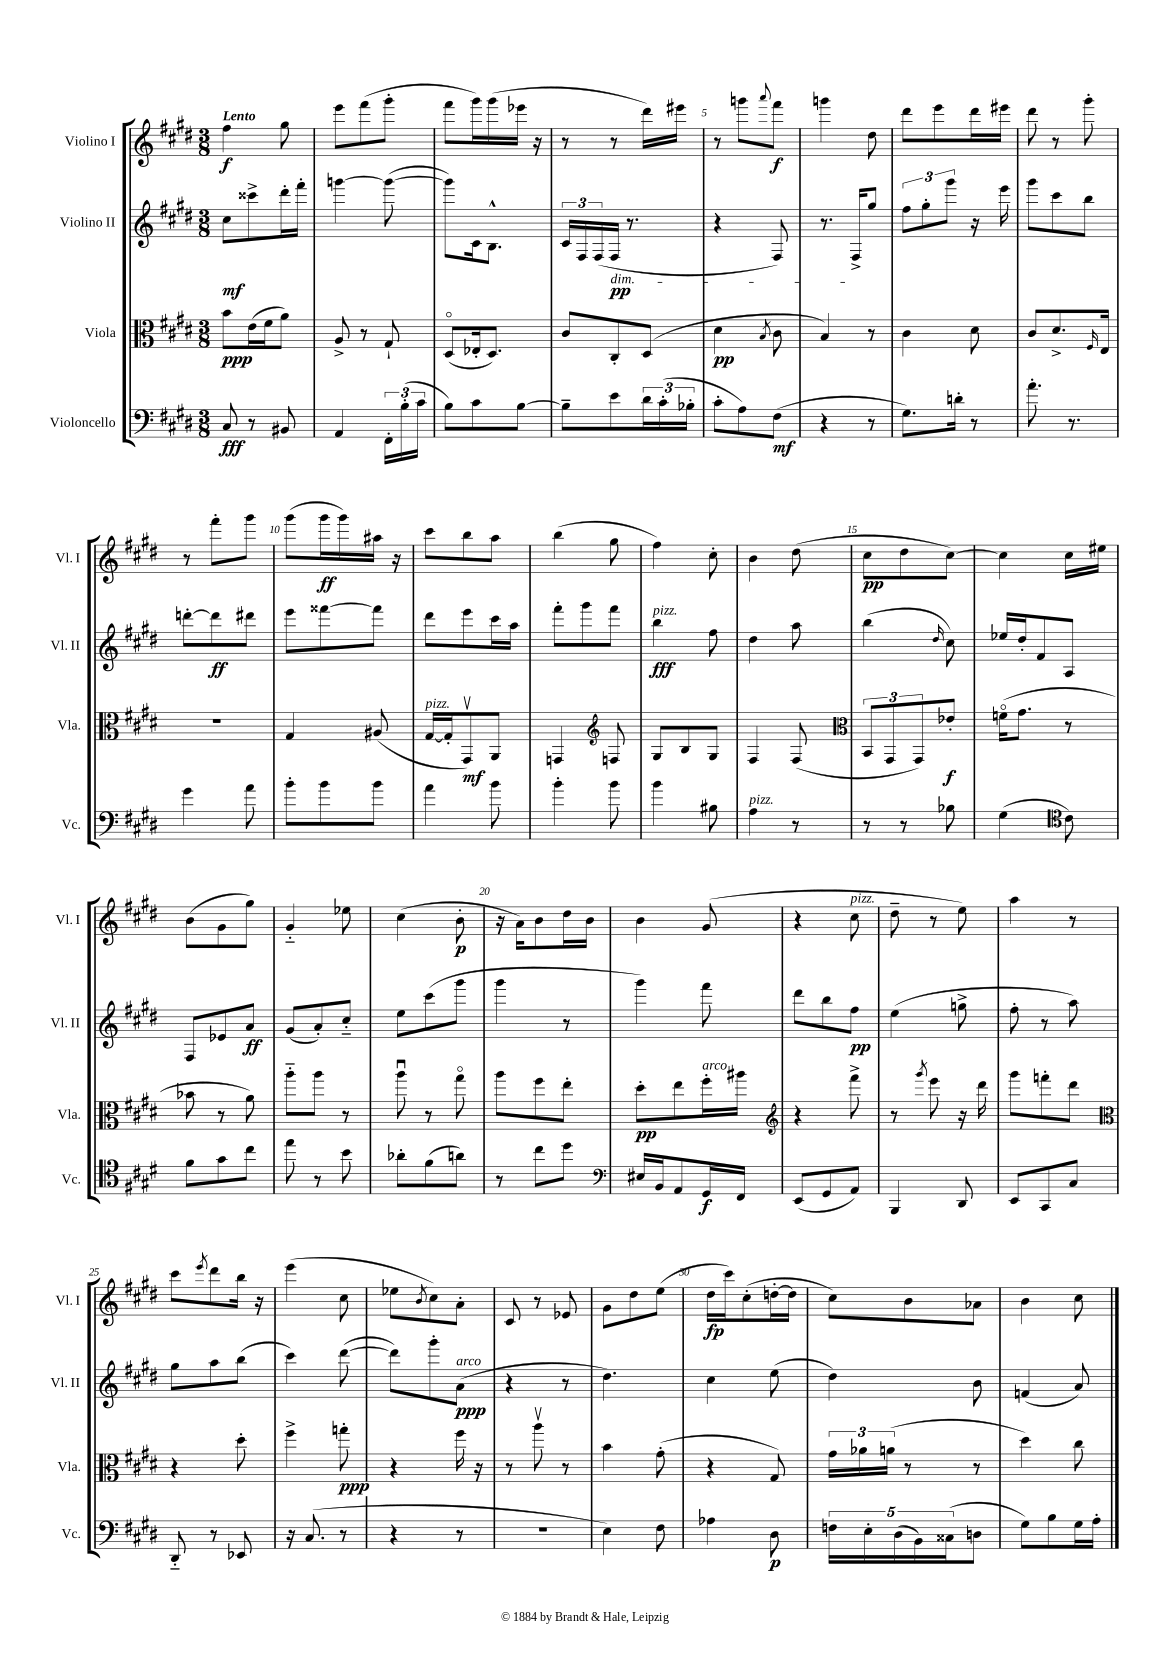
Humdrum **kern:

**kern	**kern	**kern	**kern
*staff4	*staff3	*staff2	*staff1
*clefF4	*clefC3	*clefG2	*clefG2
*k[f#c#g#d#]	*k[f#c#g#d#]	*k[f#c#g#d#]	*k[f#c#g#d#]
*M3/8	*M3/8	*M3/8	*M3/8
8C#	8b	8cc#	4ff#
8r	(16e	8ccc##^	.
.	16f#	.	.
8BB#	8a)	16ddd#'	8gg#
.	.	16fff#'	.
=	=	=	=
4AA	8A^	[4ggg	8eee
.	8r	.	(8fff#
24FF#'	8G#`	(8ggg_	8ggg#'
(24B'	.	.	.
24c#	.	.	.
=	=	=	=
8B)	(8D#o	8ggg])	8fff#
8c#	16E-'	16c#	16ggg#)
.	8.D#)	8.B^^	(16ggg#
[8B	.	.	16eee-
.	.	.	16r
=	=	=	=
8B~]	8c#	24c#	8r
.	.	24F#	.
.	.	(24F#	.
8e	8C#'	16F#	8r
.	.	8.r	.
24d#	(8D#	.	16ddd#)
(24c#'	.	.	.
.	.	.	16eee#
24B-'	.	.	.
=	=	=	=
8c#'	4d#	4r	8r
8A)	.	.	8ggg
.	8qB	.	8qqaaa
(8F#	8c#	8F#)	8fff#
=	=	=	=
4r	4B)	8.r	4ggg
.	.	16F#^	.
8r	8r	8gg#	8dd#
=	=	=	=
8.G#)	4c#	12ff#	8ddd#
.	.	12gg#'	.
.	.	.	8eee
.	.	12ggg#	.
16d'	.	.	.
8r	8d#	16r	16ddd#
.	.	16eee	16eee#
=	=	=	=
8.a'	8c#	8ggg#	8ddd#
.	8.d#^	8ccc#	8r
8.r	.	.	.
.	.	8bb	8ggg#'
.	16qqF#	.	.
.	16E	.	.
=	=	=	=
4g#	4.r	[8ddd'	8r
.	.	8ddd]	8fff#'
8a	.	8ddd#	8ggg#
=	=	=	=
8b'	4G#	8eee	(8ggg#
8b	.	[8fff##	16ggg#
.	.	.	16ggg#)
8b	(8A#	8fff##]	16aa#
.	.	.	16r
=	=	=	=
4a	[16G#	8ddd#	8ccc#
.	16G#']	.	.
.	8GG#v)	8eee	8bb
8b	8AA	16ccc#	8aa
.	.	16aa	.
=	=	=	=
4b'	4GG	8fff#'	(4bb
.	.	8ggg#	.
*	*clefG2	*	*
8b	8F	8fff#	8gg#
=	=	=	=
4b	8G#	4bb	4ff#)
.	8B	.	.
8B#	8G#	8ff#	8cc#'
=	=	=	=
4A	4F#	4dd#	4b
8r	(8F#	8aa	(8dd#
=	=	=	=
*	*clefC3	*	*
8r	12BB	(4bb	8cc#
.	12GG#	.	.
8r	.	.	8dd#
.	12GG#)	.	.
.	.	16qqdd#	.
8B-	8e-'	8cc#)	[8cc#)
=	=	=	=
(4G#	(16fo	16ee-	4cc#]
.	8.g#	16dd#'	.
.	.	8f#	.
*clefC4	*	*	*
8c#)	8r	8A	16cc#
.	.	.	16ee#
=	=	=	=
8f#	8b-	8F#	(8b
8g#	8r	8e-	8g#
8cc#	8a)	8a	8gg#)
=	=	=	=
8ee	8aa'~	(8g#	4g#'~
8r	8aa	8a')	.
8b	8r	8cc#'~	8ee-
=	=	=	=
8a-'	8aau	8ee	(4cc#
(8f#	8r	(8ccc#	.
8a)	8gg#o	8ggg#	8b'
=	=	=	=
8r	8aa	4ggg#	16r
.	.	.	16a)
8cc#	8ff#	.	8b
8dd#	8ee'	8r	16dd#
.	.	.	16b
=	=	=	=
*clefF4	*	*	*
16E#	8dd#'	4ggg#)	4b
16BB	.	.	.
8AA	8ee	.	.
16GG#	16ff#'	8fff#	(8g#
16FF#	16aa#	.	.
=	=	=	=
*	*clefG2	*	*
(8EE	4r	8ddd#	4r
8GG#	.	8bb	.
8AA)	8fff#^	8ff#	8cc#
=	=	=	=
4BBB	8r	(4ee	8dd#~
.	8qggg#	.	.
.	8eee	.	8r
8DD#	16r	8gg^	8ee)
.	16ddd#	.	.
=	=	=	=
8EE	8ggg#	8ff#'	4aa
8CC#	8fff'	8r	.
8C#	8ddd#	8aa)	8r
=	=	=	=
*	*clefC3	*	*
8DD#'~	4r	8gg#	8ccc#
.	.	.	8qeee
8r	.	8aa	8ddd#
8EE-	8dd#'	(8bb	16bb
.	.	.	16r
=	=	=	=
16r	4ff#^	4ccc#)	(4eee
(8.C#	.	.	.
8r	8gg'	([8ddd#	8cc#
=	=	=	=
4r	4r	8ddd#])	8ee-
.	.	.	8qb
.	.	8ggg#'	8cc#)
8r	16ff#	(8a	8a'
.	16r	.	.
=	=	=	=
4.r	8r	4r	8c#
.	8aav	.	8r
.	8r	8r	8e-
=	=	=	=
4E)	4b	4.dd#)	8g#
.	.	.	8dd#
8F#	(8g#'	.	(8ee
=	=	=	=
4A-	4r	4cc#	16dd#
.	.	.	16ccc#)
.	.	.	(8cc#'
8D#	8G#)	(8ee	[16dd'
.	.	.	16dd]
=	=	=	=
20F	24g#	4dd#)	8cc#)
.	24a-	.	.
20E'	.	.	.
.	(24a	.	.
(20D#	.	.	.
.	8r	.	8b
20BB)	.	.	.
(20C##	.	.	.
8D	8r	8b	8a-
=	=	=	=
8G#)	4dd#)	(4f	4b
8B	.	.	.
16G#	8cc#	8a)	8cc#
16A'	.	.	.
==	==	==	==
*-	*-	*-	*-
